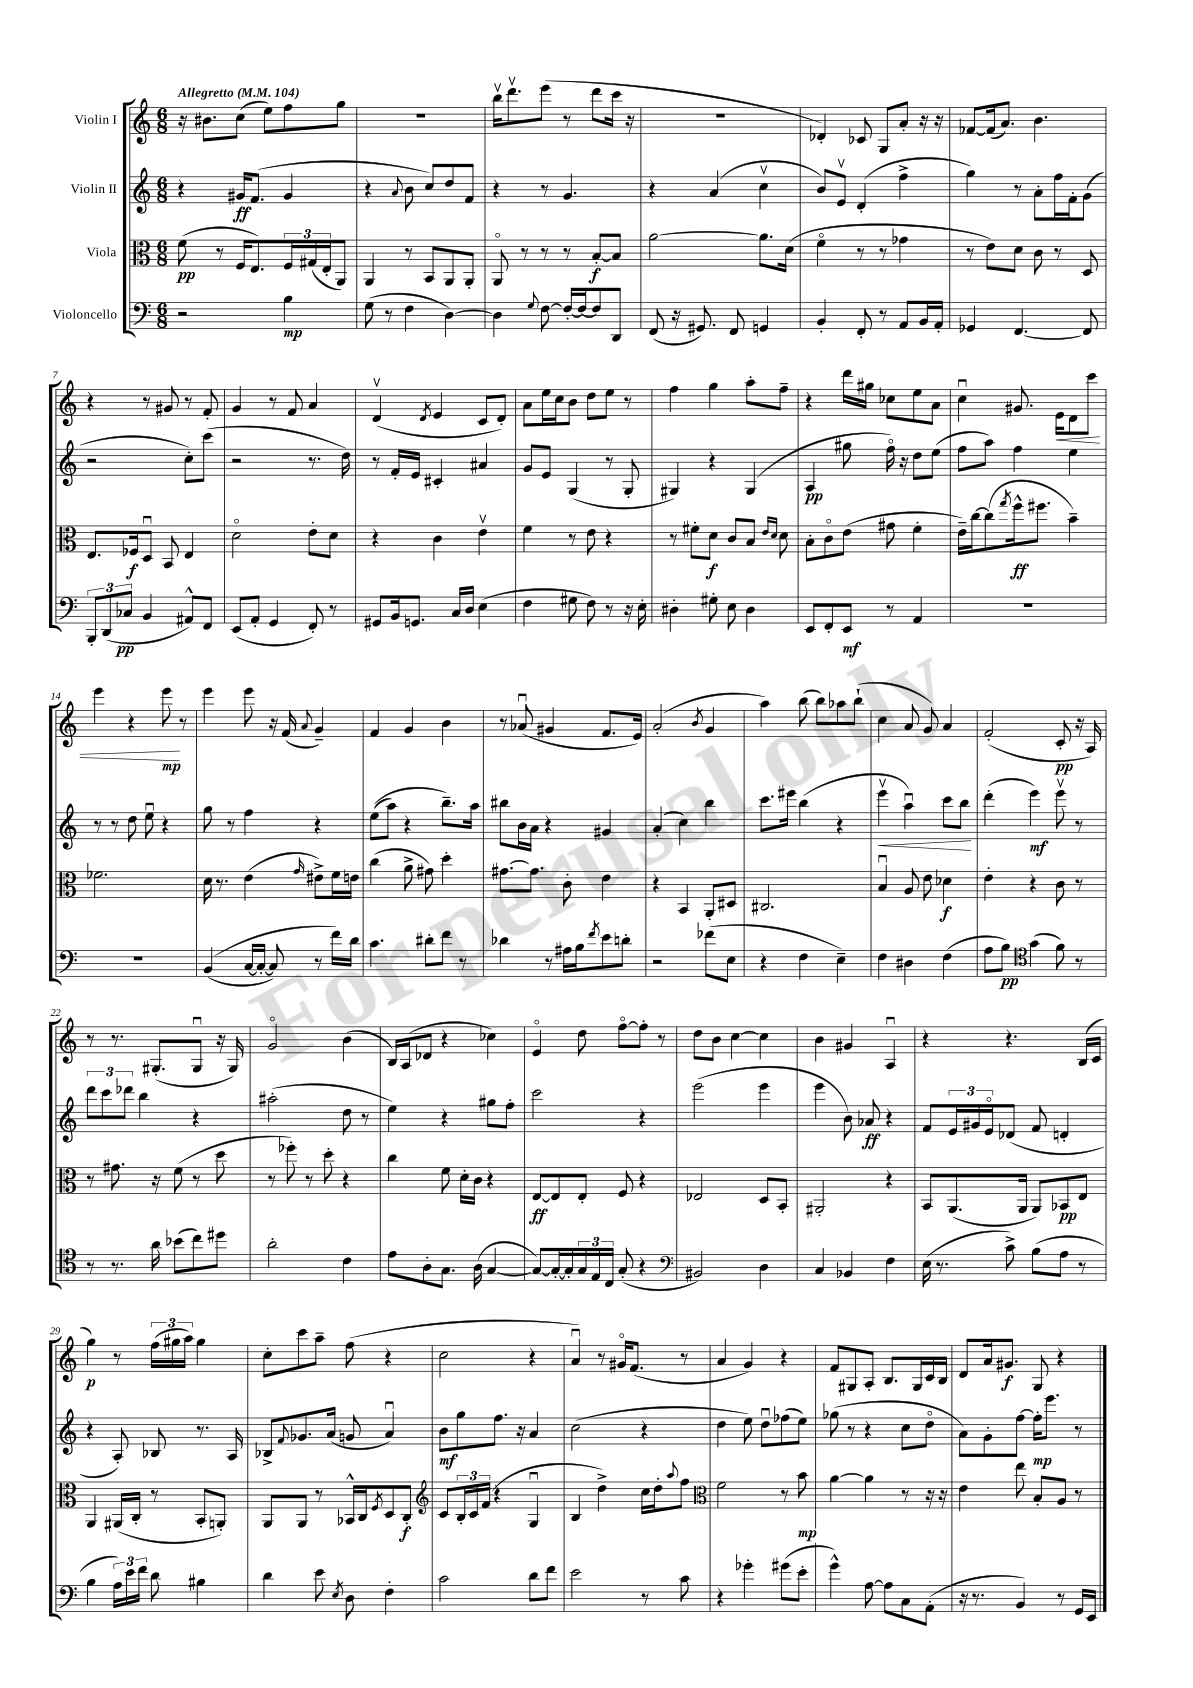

**kern	**dynam	**kern	**dynam	**kern	**dynam	**kern	**dynam
*part4	*part4	*part3	*part3	*part2	*part2	*part1	*part1
*staff4	*staff4	*staff3	*staff3	*staff2	*staff2	*staff1	*staff1
*I"Violoncello	*	*I"Viola	*	*I"Violin II	*	*I"Violin I	*
*clefF4	*	*clefC3	*	*clefG2	*	*clefG2	*
*k[]	*	*k[]	*	*k[]	*	*k[]	*
*M6/8	*	*M6/8	*	*M6/8	*	*M6/8	*
*MM104	*	*MM104	*	*MM104	*	*MM104	*
=1	=1	=1	=1	=1	=1	=1	=1
!	!	!	!	!	!	!LO:TX:a:B:t=Allegretto	!
2r	.	(8f\	pp	4r	.	16r	.
.	.	.	.	.	.	8.b#X\L	.
.	.	8r	.	.	.	.	.
.	.	16F/KL	.	16g#X/KL	ff	(8cc\J	.
.	.	8.E/)	.	(8.f/J	.	.	.
.	.	.	.	.	.	8ee\L)	.
4B\	mp	24F/L	.	4g#/	.	8ff\	.
.	.	(24G#X/	.	.	.	.	.
.	.	24E'/J	.	.	.	.	.
.	.	8AA/J)	.	.	.	8gg\J	.
=2	=2	=2	=2	=2	=2	=2	=2
(8G\	.	4AA/	.	4r	.	2.r	.
8r	.	.	.	.	.	.	.
.	.	.	.	8qqa/	.	.	.
4F\	.	8r	.	8b\	.	.	.
.	.	8BB/L	.	8cc/L)	.	.	.
[4D\)	.	8AA/	.	8dd/	.	.	.
.	.	8AA'/J	.	8f/J	.	.	.
=3	=3	=3	=3	=3	=3	=3	=3
4D\]	.	8AA/	.	4r	.	16bbv\KL	.
.	.	.	.	.	.	8.dddv\	.
.	.	8r	.	.	.	.	.
8qqG/	.	.	.	.	.	.	.
[8F\	.	8r	.	8r	.	(8eee\J	.
16F'/LL_	.	8r	.	4.g/	.	8r	.
16F/J_	.	.	.	.	.	.	.
8F/]	.	[8B'/L	f	.	.	8ddd\L	.
8DD/J	.	8B/J]	.	.	.	16ccc\Jk	.
.	.	.	.	.	.	16r	.
=4	=4	=4	=4	=4	=4	=4	=4
(8FF/	.	[2a\	.	4r	.	2.r	.
16r	.	.	.	.	.	.	.
8.GG#X/)	.	.	.	.	.	.	.
.	.	.	.	(4a/	.	.	.
8FF/	.	.	.	.	.	.	.
4GGn/	.	8.a\L]	.	4ccv\	.	.	.
.	.	(16d\Jk	.	.	.	.	.
=5	=5	=5	=5	=5	=5	=5	=5
4BB'/	.	4f\	.	8b/L)	.	4d-X'/)	.
.	.	.	.	8ev/J	.	.	.
8FF'/	.	8r	.	(4d'/	.	8c-X/	.
8r	.	8r	.	.	.	8G/L	.
8AA/L	.	4g-X\	.	4ff^\	.	8a'/J	.
16BB/L	.	.	.	.	.	16r	.
16AA'/JJ	.	.	.	.	.	16r	.
=6	=6	=6	=6	=6	=6	=6	=6
4GG-X/	.	8r	.	4gg\)	.	[8f-X/L	.
.	.	8e\L)	.	.	.	(16f-/k]	.
.	.	.	.	.	.	8.a/J)	.
[4.FF/	.	8d\J	.	8r	.	.	.
.	.	8c\	.	8a'\L	.	4.b\	.
.	.	8r	.	16ff\L	.	.	.
.	.	.	.	16f'\J	.	.	.
8FF/]	.	8D/	.	(8g\J	.	.	.
!!LO:LB:g=z
=7	=7	=7	=7	=7	=7	=7	=7
12BBB'/L	.	8.E/L	.	2r	.	4r	.
(12DD/	.	.	.	.	.	.	.
12C-X/J	pp	.	.	.	.	.	.
.	.	16F-X/k	f	.	.	.	.
4BB/	.	8Du/J	.	.	.	8r	.
.	.	8BB/	.	.	.	8g#X/	.
8AA#X^^/L)	.	4E/	.	8cc'\L)	.	8r	.
8FF/J	.	.	.	(8ccc\J	.	8f'/	.
=8	=8	=8	=8	=8	=8	=8	=8
(8EE/L	.	2d\	.	2r	.	4g/	.
8AA'/J	.	.	.	.	.	.	.
4GG/	.	.	.	.	.	8r	.
.	.	.	.	.	.	8f/	.
8FF'/)	.	8e'\L	.	8.r	.	4a/	.
8r	.	8d\J	.	.	.	.	.
.	.	.	.	16dd\)	.	.	.
=9	=9	=9	=9	=9	=9	=9	=9
8GG#X/L	.	4r	.	8r	.	(4dv/	.
16BB/k	.	.	.	16f'/LL	.	.	.
8.GGn/J	.	.	.	16e/JJ	.	.	.
.	.	.	.	.	.	8qd/	.
.	.	4c\	.	4c#X'/	.	4e/	.
16C/LL	.	.	.	.	.	.	.
16D/JJ	.	.	.	.	.	.	.
(4E\	.	4ev\	.	4a#X/	.	8c/L	.
.	.	.	.	.	.	8d'/J)	.
=10	=10	=10	=10	=10	=10	=10	=10
4F\	.	4f\	.	8g/L	.	8a\L	.
.	.	.	.	8e/J	.	16ee\L	.
.	.	.	.	.	.	16cc\J	.
8G#X\	.	8r	.	(4G/	.	8b\J	.
8F\)	.	8e\	.	.	.	8dd\L	.
8r	.	4r	.	8r	.	8ee\J	.
16r	.	.	.	8G'/	.	8r	.
16E'\	.	.	.	.	.	.	.
=11	=11	=11	=11	=11	=11	=11	=11
4D#X'\	.	8r	.	4G#X/)	.	4ff\	.
.	.	8f#X'\L	.	.	.	.	.
8G#X'\	.	8d\J	f	4r	.	4gg\	.
8E\	.	8c/L	.	.	.	.	.
4D#\	.	8B/J	.	(4G#/	.	8aa'\L	.
.	.	16qqe/LL	.	.	.	.	.
.	.	16qqd/JJ	.	.	.	.	.
.	.	8d\	.	.	.	8ff~\J	.
=12	=12	=12	=12	=12	=12	=12	=12
8EE/L	.	8B'\L	.	4A/	pp	4r	.
8FF'/	.	8c\	.	.	.	.	.
8EE/J	mf	(8e\J	.	8gg#X\	.	16ddd\LL	.
.	.	.	.	.	.	16gg#X\JJ	.
8r	.	8g#X\	.	16ff\)	.	8cc-X\L	.
.	.	.	.	16r	.	.	.
4AA/	.	4f'\	.	8dd\L	.	8ee\	.
.	.	.	.	(8ee\J	.	8a\J	.
=13	=13	=13	=13	=13	=13	=13	=13
2.r	.	16e~\LL)	.	8ff\L	.	4ccu\	.
.	.	[16cc\J	.	.	.	.	.
.	.	(8cc\]	.	8aa\J)	.	.	.
.	.	8qgg/	.	.	.	.	.
.	.	16ff^^\k	ff	4ff\	.	8.g#X/	.
.	.	8.ff#X\J	.	.	.	.	.
!	!	!	!	!	!	!	!LO:HP:b
.	.	.	.	.	.	16e\KL	<
.	.	4b~\)	.	4ee\	.	8d\	.
.	.	.	.	.	.	8ccc\J	.
!!LO:LB:g=z
=14	=14	=14	=14	=14	=14	=14	=14
2.r	.	2.f-X\	.	8r	.	4eee\	.
.	.	.	.	8r	.	.	.
.	.	.	.	8dd\	.	4r	.
.	.	.	.	8eeu\	.	.	.
.	.	.	.	4r	.	8eee\	mp
.	.	.	.	.	.	8r	[
=15	=15	=15	=15	=15	=15	=15	=15
((4BB/	.	16d\	.	8gg\	.	4eee\	.
.	.	8.r	.	.	.	.	.
.	.	.	.	8r	.	.	.
[16C/LL	.	(4e\	.	4ff\	.	8eee\	.
16C'/JJ_	.	.	.	.	.	.	.
8C/])	.	.	.	.	.	16r	.
.	.	.	.	.	.	(16f/	.
.	.	16qqg/	.	.	.	8qqa/	.
8r	.	8e#X^\L)	.	4r	.	4g~/)	.
16f\LL)	.	16f\L	.	.	.	.	.
16d\JJ	.	16en\JJ	.	.	.	.	.
=16	=16	=16	=16	=16	=16	=16	=16
4.c\	.	(4cc\	.	((8ee\L	.	4f/	.
.	.	.	.	8aa\J)	.	.	.
.	.	8a^\	.	4r	.	4g/	.
8d#X'\L	.	8g#X\)	.	.	.	.	.
8f\J	.	4dd'\	.	8.bb~\L)	.	4b\	.
8r	.	.	.	.	.	.	.
.	.	.	.	16aa\Jk	.	.	.
=17	=17	=17	=17	=17	=17	=17	=17
4d-X\	.	[8.g#X\L	.	8bb#X\L	.	8r	.
.	.	.	.	16b\L	.	(8a-Xu/	.
.	.	8.g#\J]	.	16a\JJ	.	.	.
8r	.	.	.	4r	.	4g#X/	.
16A#X\LL	.	8c'\	.	.	.	.	.
16B\J	.	.	.	.	.	.	.
8qf/	.	.	.	.	.	.	.
8e\	.	4e\	.	4g#X/	.	8.f/L	.
8dn'\J	.	.	.	.	.	.	.
.	.	.	.	.	.	16e/Jk)	.
=18	=18	=18	=18	=18	=18	=18	=18
2r	.	4r	.	(4a'/	.	(2a'/	.
.	.	4BB/	.	4cc\)	.	.	.
.	.	.	.	.	.	8qb/	.
(8f-X\L	.	8AA'/L	.	4bb\	.	4g/	.
8E\J	.	8D#X/J	.	.	.	.	.
=19	=19	=19	=19	=19	=19	=19	=19
4r	.	2.C#X/	.	8.ccc\L	.	4aa\)	.
.	.	.	.	16eee#X\Jk	.	.	.
4F\	.	.	.	(4bb\	.	(8bb\	.
.	.	.	.	.	.	8bb\L)	.
4E~\)	.	.	.	4r	.	8aa-X\	.
.	.	.	.	.	.	(8bb`\J	.
=20	=20	=20	=20	=20	=20	=20	=20
!	!	!	!	!	!LO:HP:b	!	!
4F\	.	4Bu/	.	4eeev\	<	4cc\	.
4D#X\	.	8A/	.	4aau\)	.	8a/	.
.	.	8e\	.	.	.	8g/)	.
(4F\	.	4d-X\	f	8ccc\L	.	4a/	.
.	.	.	.	8bb\J	.	.	.
.	.	.	.	.	[	.	.
=21	=21	=21	=21	=21	=21	=21	=21
8A\L	.	4e'\	.	(4ddd'\	.	(2f'/	.
8B\J)	pp	.	.	.	.	.	.
*clefC4	*	*	*	*	*	*	*
(4g\	.	4r	.	4eee\)	mf	.	.
8f\)	.	8c\	.	8eeev\	.	8c'/	pp
8r	.	8r	.	8r	.	16r	.
.	.	.	.	.	.	16A/)	.
!!LO:LB:g=z
=22	=22	=22	=22	=22	=22	=22	=22
8r	.	8r	.	12ddd\L	.	8r	.
.	.	.	.	12ccc\	.	.	.
8.r	.	8.g#X\	.	.	.	8.r	.
.	.	.	.	12ddd-X\J	.	.	.
.	.	.	.	4bb\	.	.	.
16a\	.	16r	.	.	.	(8.G#X'/L	.
(8b-X\L	.	(8f\	.	.	.	.	.
8cc\)	.	8r	.	4r	.	8G#u/J	.
8dd#X\J	.	8dd\	.	.	.	16r	.
.	.	.	.	.	.	16G#/)	.
=23	=23	=23	=23	=23	=23	=23	=23
2a'\	.	8r	.	(2aa#X'\	.	2g/	.
.	.	8ff-X'\)	.	.	.	.	.
.	.	8r	.	.	.	.	.
.	.	8dd'\	.	.	.	.	.
4c\	.	4r	.	8dd\	.	(4b\	.
.	.	.	.	8r	.	.	.
=24	=24	=24	=24	=24	=24	=24	=24
8e\L	.	4cc\	.	4ee\)	.	16B/LL)	.
.	.	.	.	.	.	(16A/J	.
8A'\	.	.	.	.	.	8d-X/J	.
8.G\J	.	8f\	.	4r	.	4r	.
.	.	16d'\LL	.	.	.	.	.
(16A\	.	16c\JJ	.	.	.	.	.
[4G/	.	4r	.	8gg#X\L	.	4cc-X\)	.
.	.	.	.	8ff'\J	.	.	.
=25	=25	=25	=25	=25	=25	=25	=25
8G/L_)	.	[8E/L	ff	2ccc\	.	4e/	.
16G'/L_	.	8E/]	.	.	.	.	.
16G'/]	.	.	.	.	.	.	.
24G/	.	8E'/J	.	.	.	8dd\	.
24E/	.	.	.	.	.	.	.
24C/JJ	.	.	.	.	.	.	.
(8G'/	.	8F/	.	.	.	[8ff\L	.
4r	.	4r	.	4r	.	8ff'\J]	.
.	.	.	.	.	.	8r	.
=26	=26	=26	=26	=26	=26	=26	=26
*clefF4	*	*	*	*	*	*	*
2BB#X/)	.	2E-X/	.	(2eee\	.	8dd\L	.
.	.	.	.	.	.	8b\J	.
.	.	.	.	.	.	[4cc\	.
4D\	.	8D/L	.	4eee\	.	4cc\]	.
.	.	8BB'/J	.	.	.	.	.
=27	=27	=27	=27	=27	=27	=27	=27
4C/	.	2AA#X'/	.	4eee\	.	4b\	.
4BB-X/	.	.	.	8b\)	.	4g#X/	.
.	.	.	.	8a-X/	ff	.	.
4F\	.	4r	.	4r	.	4Au/	.
=28	=28	=28	=28	=28	=28	=28	=28
(16E\	.	8BB/L	.	8f/L	.	4r	.
8.r	.	.	.	.	.	.	.
.	.	(8.AA/	.	24e/L	.	.	.
.	.	.	.	24g#X/	.	.	.
.	.	.	.	24e/J	.	.	.
8c^\)	.	.	.	(8d-X/J	.	4.r	.
.	.	16AA/Jk	.	.	.	.	.
(8B\L	.	8AA/L)	.	8f/	.	.	.
8A\J	.	8BB-X/	pp	4dn'/	.	.	.
8r	.	8E/J	.	.	.	(16B/LL	.
.	.	.	.	.	.	16c/JJ	.
!!LO:LB:g=z
=29	=29	=29	=29	=29	=29	=29	=29
4B\	.	4AA/	.	4r	.	4gg\)	p
24A\LL)	.	(16AA#X/LL	.	8A'/)	.	8r	.
24e\	.	.	.	.	.	.	.
.	.	16C'/JJ	.	.	.	.	.
24f\JJ	.	.	.	.	.	.	.
8d\	.	8r	.	8B-X/	.	(24ff\LL	.
.	.	.	.	.	.	24gg#X\	.
.	.	.	.	.	.	24aa\JJ)	.
4B#X\	.	8BB'/L	.	8.r	.	4gg#\	.
.	.	8AAn'/J)	.	.	.	.	.
.	.	.	.	16A/	.	.	.
=30	=30	=30	=30	=30	=30	=30	=30
4d\	.	8AA/L	.	8B-X^/L	.	8cc'\L	.
.	.	.	.	8qqf/	.	.	.
.	.	8AA/J	.	8.g-X/	.	8ccc\	.
8e\	.	8r	.	.	.	8aa~\J	.
.	.	.	.	(16a/Jk	.	.	.
8qE/	.	.	.	.	.	.	.
8D\	.	16BB-X^^/LL	.	8gn/	.	(8ff\	.
.	.	16C/J	.	.	.	.	.
.	.	8qF/	.	.	.	.	.
4F'\	.	8D/	.	4au/)	.	4r	.
.	.	8C'/J	f	.	.	.	.
=31	=31	=31	=31	=31	=31	=31	=31
*	*	*clefG2	*	*	*	*	*
2c\	.	8c/L	.	8b\L	mf	2cc\	.
.	.	24B'/L	.	8gg\	.	.	.
.	.	24c/	.	.	.	.	.
.	.	(24f/JJ	.	.	.	.	.
.	.	4r	.	8.ff\J	.	.	.
.	.	.	.	16r	.	.	.
8d\L	.	4Gu/	.	4a/	.	4r	.
8f\J	.	.	.	.	.	.	.
=32	=32	=32	=32	=32	=32	=32	=32
2e\	.	4B/	.	(2cc\	.	4au/)	.
.	.	4dd^\)	.	.	.	8r	.
.	.	.	.	.	.	16g#X/KL	.
.	.	.	.	.	.	(8.f/J	.
8r	.	16cc\LL	.	4r	.	.	.
.	.	16dd'\J	.	.	.	.	.
.	.	8qqaa/	.	.	.	.	.
8c\	.	8ff\J	.	.	.	8r	.
=33	=33	=33	=33	=33	=33	=33	=33
*	*	*clefC3	*	*	*	*	*
4r	.	2f\	.	4dd\	.	4a/	.
4g-X'\	.	.	.	8ee\)	.	4g/)	.
.	.	.	.	8ddu\L	.	.	.
(8g#X\L	.	8r	.	(8ff-X\	.	4r	.
8e'\J	.	8b\	mp	8ee\J)	.	.	.
=34	=34	=34	=34	=34	=34	=34	=34
4g^^\)	.	[4a\	.	(8gg-X\	.	8f/L	.
.	.	.	.	8r	.	8G#X/	.
[8A\	.	4a\]	.	4r	.	8A'/J	.
8A\L]	.	.	.	.	.	8.B/L	.
8C\	.	8r	.	8cc\L	.	.	.
.	.	.	.	.	.	16G#/L	.
(8AA'\J	.	16r	.	8dd\J	.	16c/	.
.	.	16r	.	.	.	16B/JJ	.
=35	=35	=35	=35	=35	=35	=35	=35
16r	.	4e\	.	8a\L)	.	8d/L	.
8.r	.	.	.	.	.	.	.
.	.	.	.	8g'\	.	16a/k	.
.	.	.	.	.	.	8.g#X/J	f
4BB/)	.	8ee\	.	[8ff\J	.	.	.
.	.	8B'/L	.	16ff'\KL]	mp	8G/	.
.	.	.	.	8.eee\J	.	.	.
8r	.	8A/J	.	.	.	4r	.
16GG/LL	.	8r	.	8r	.	.	.
16EE/JJ	.	.	.	.	.	.	.
==	==	==	==	==	==	==	==
*-	*-	*-	*-	*-	*-	*-	*-
